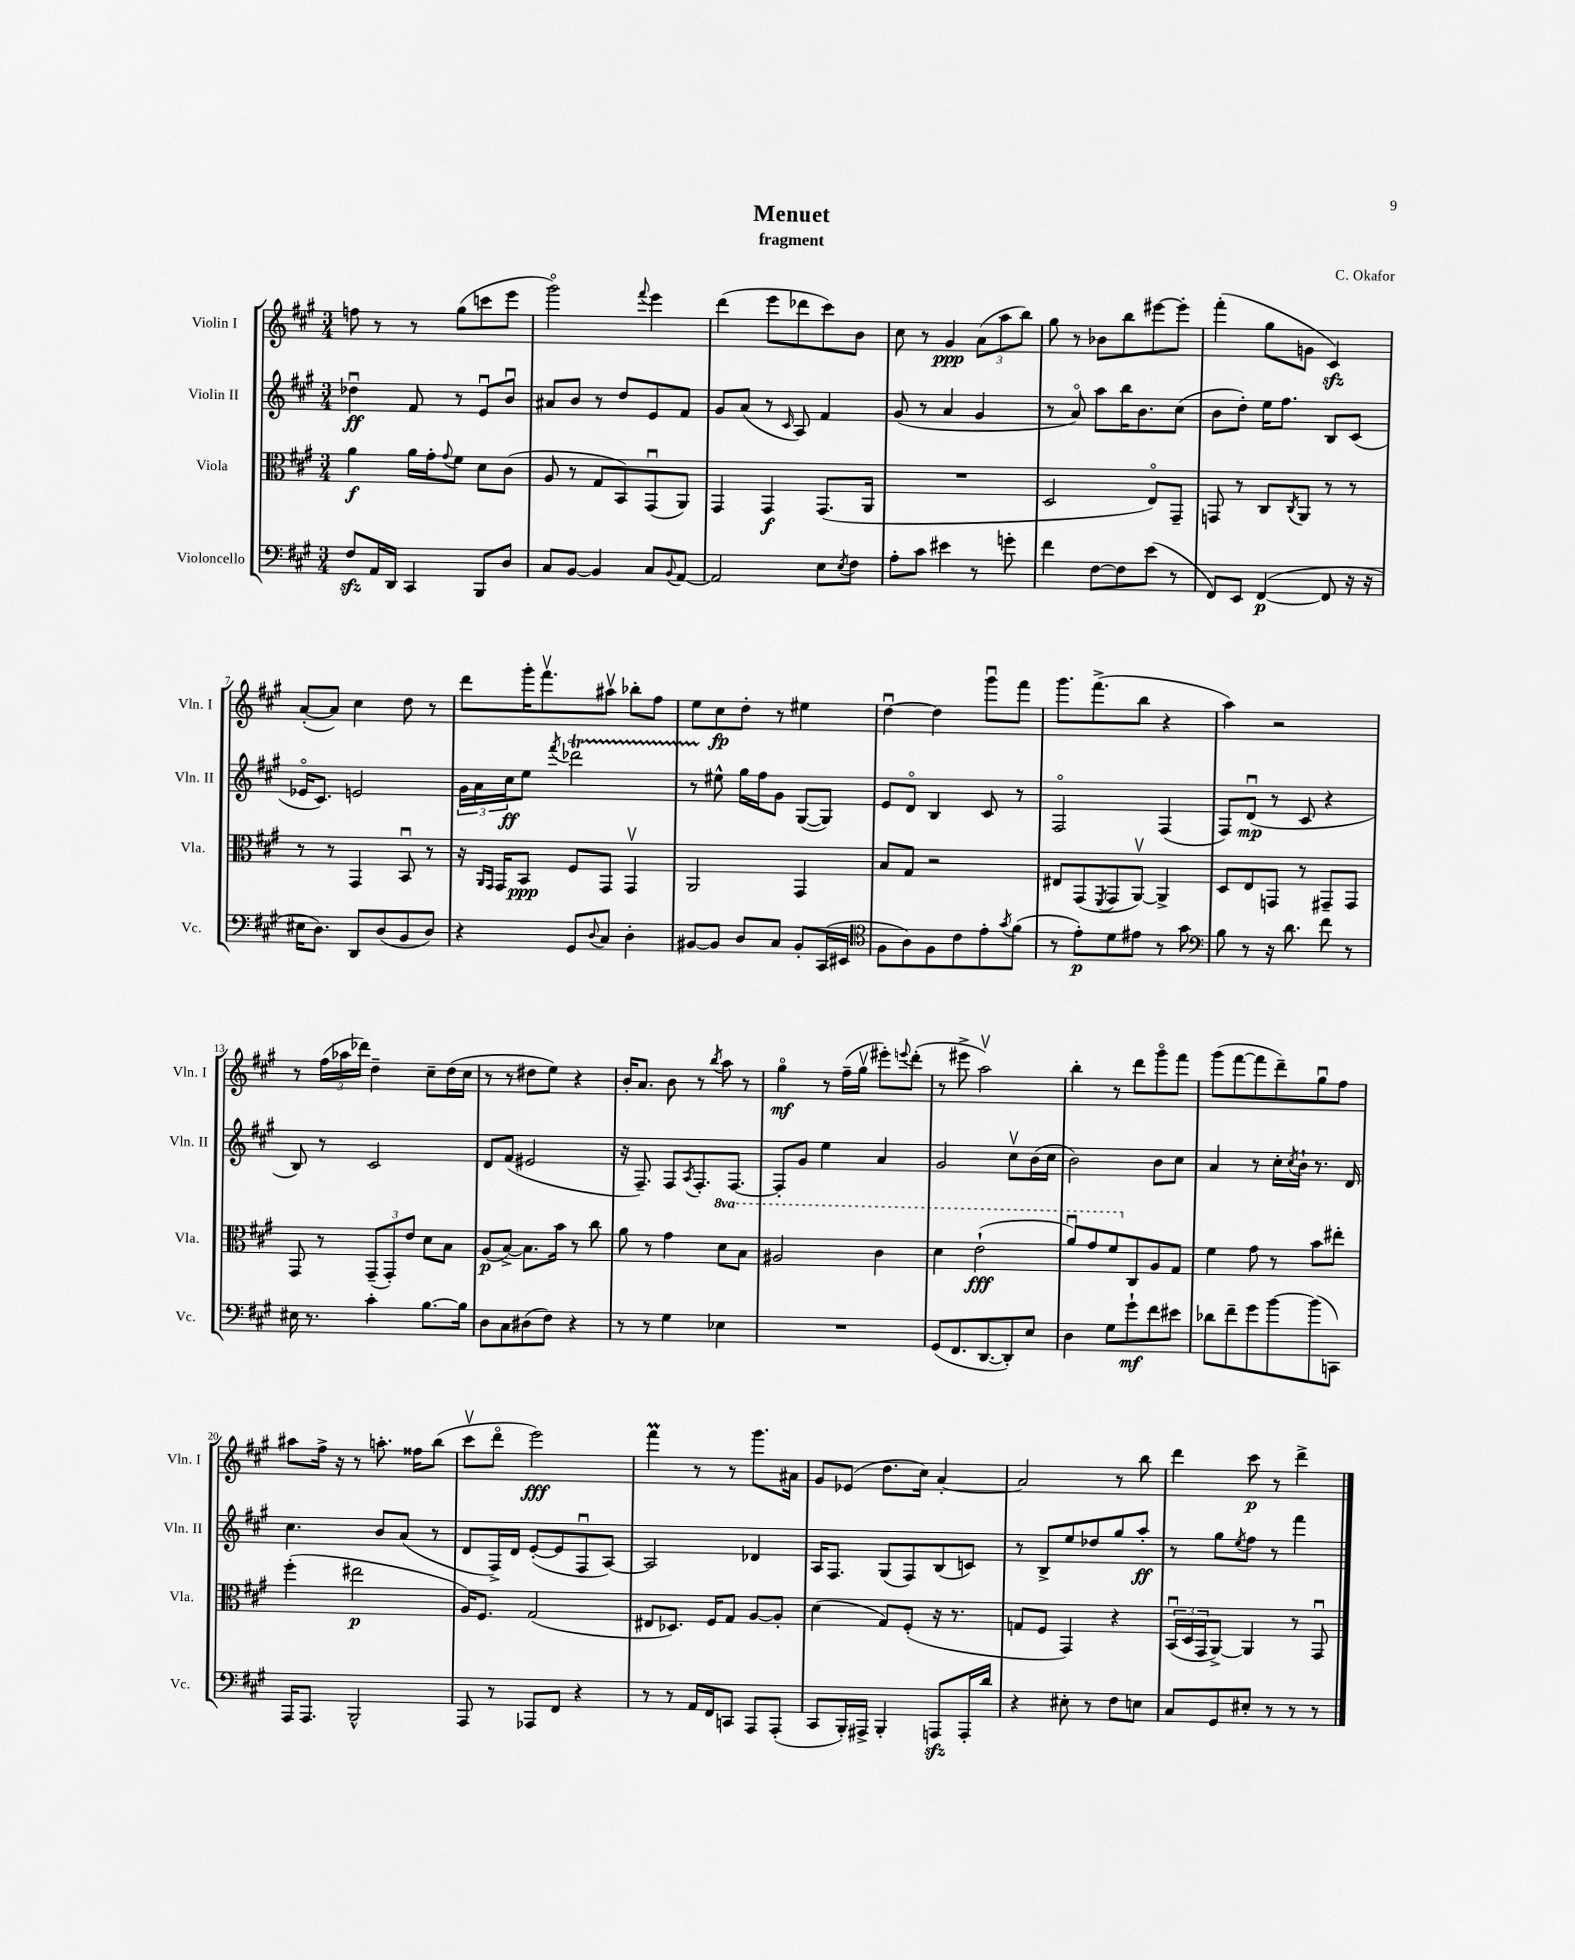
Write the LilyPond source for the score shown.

\header { title = "Menuet" composer = "C. Okafor" subtitle = "fragment" }
<<
\new StaffGroup <<
\new Staff = "s0" \with { instrumentName = "Violin I" shortInstrumentName = "Vln. I" } {
    \clef treble \key a \major \numericTimeSignature \time 3/4
    f''8 r8 r8 gis''8( c'''8 e'''8 |
    gis'''2\flageolet) \appoggiatura { fis'''8 } e'''4 |
    d'''4( e'''8 des'''8 cis'''8) b'8 |
    cis''8 r8 gis'4\ppp \tuplet 3/2 { a'8( a''8 b''8) } |
    gis''8 r8 bes'8 b''8 eis'''8~ eis'''8-. |
    fis'''4-.( gis''8 g'8 cis'4\sfz) |
    a'8~-.( a'8) cis''4 d''8 r8 |
    d'''8 gis'''16-. fis'''8.\upbow ais''8\upbow bes''8-. fis''8 |
    e''8 cis''8\fp d''8-. r8 eis''4 |
    d''4~\downbow d''4 gis'''8\downbow fis'''8 |
    gis'''8. fis'''8.->( b''8 r4 |
    a''4) r2 |
    r8 \tuplet 3/2 { fis''16( aes''16 des'''16) } d''4-- cis''8-- d''16( cis''16 |
    r8 r8 dis''8 e''8) r4 |
    b'16-. a'8. b'8 r8 \acciaccatura { b''8 } a''8 r8 |
    gis''4\flageolet\mf r8 fis''16--( gis''16\upbow eis'''8-.) \appoggiatura { e'''8 } d'''8-.( |
    r8 eis'''8-> a''2\upbow) |
    b''4-. r8 d'''8 gis'''8\flageolet fis'''8 |
    gis'''8( fis'''8~ fis'''8 d'''8--) gis''8\downbow fis''8 |
    ais''8 fis''16-> r16 r8 a''8.-. fisis''16 b''8( |
    cis'''8\upbow d'''8\flageolet e'''2\fff) |
    fis'''4\prall r8 r8 gis'''8. ais'16 |
    gis'8 ees'8( d''8. cis''16) a'4~-. |
    a'2 r8 b''8 |
    d'''4 cis'''8\p r8 d'''4-> \bar "|." |
}
\new Staff = "s1" \with { instrumentName = "Violin II" shortInstrumentName = "Vln. II" } {
    \clef treble \key a \major \numericTimeSignature \time 3/4
    des''4\downbow\ff fis'8 r8 e'8\downbow b'8\downbow |
    ais'8 b'8 r8 d''8 e'8 fis'8 |
    gis'8 a'8( r8 \grace { cis'16 } a8) fis'4 |
    gis'8( r8 a'4 gis'4 |
    r8 a'8\flageolet) a''8 b''16 b'8. cis''8( |
    b'8 d''8-.) e''16 fis''8. b8 cis'8( |
    ees'16\flageolet cis'8.) e'2 |
    \tuplet 3/2 { gis'16 a'16 cis''16\ff } e''8 \acciaccatura { fis'''8 } des'''2\startTrillSpan |
    r8 eis''8-^\stopTrillSpan gis''16 fis''16 gis'8 gis8~( gis8) |
    e'8 d'8\flageolet b4 cis'8 r8 |
    fis2\flageolet fis4( |
    fis8) d'8\downbow\mp( r8 cis'8 r4 |
    b8) r8 cis'2 |
    d'8 fis'8( eis'2 |
    r16 fis8.--) fis8 \acciaccatura { a8 } fis8.-. fis8.~ |
    fis8-. gis'8 e''4 a'4 |
    gis'2 cis''8\upbow b'16( cis''16 |
    b'2) b'8 cis''8 |
    a'4 r8 cis''16-. \acciaccatura { cis''8 } b'16-! r8. d'16 |
    cis''4. b'8 a'8( r8 |
    d'8 fis16->) d'16 e'8~-.( e'8 fis8\downbow a8~) |
    a2 des'4 |
    a16 fis8. gis8( fis8) b8( c'8) |
    r8 b8-> e''8 des''8 gis''8 a''8-.\ff |
    r8 gis''8 \acciaccatura { e''8 } fis''8 r8 fis'''4 \bar "|." |
}
\new Staff = "s2" \with { instrumentName = "Viola" shortInstrumentName = "Vla." } {
    \clef alto \key a \major \numericTimeSignature \time 3/4 \set Staff.ottavationMarkups = #ottavation-simple-ordinals
    a'4\f a'16 gis'16-. \appoggiatura { gis'8 } fis'8 d'8 cis'8( |
    a8 r8 gis8 b,8) gis,8\downbow( a,8) |
    gis,4 gis,4\f gis,8.( a,16 |
    R2. |
    d2 e8\flageolet) gis,8-- |
    g,8 r8 cis8 \acciaccatura { cis8 } a,8 r8 r8 |
    r8 r8 gis,4 b,8\downbow r8 |
    r16 \grace { a,16 gis,16 } gis,16 b,8\ppp fis8 gis,8 gis,4\upbow |
    a,2 gis,4 |
    b8 gis8 r2 |
    eis8 gis,8( \acciaccatura { fis,8 } gis,8 a,8~\upbow) a,4-> |
    d8 e8 g,8 r8 gis,8-- gis,8 |
    gis,8 r8 \tuplet 3/2 { gis,8--( gis,8-.) e'8 } d'8 b8 |
    a8\p( b8~->) b8. b'16 r8 cis''8 |
    a'8 r8 gis'4 \ottava #1 d''8 b'8 |
    ais'2 cis''4 |
    d''4 e''2-!\fff( |
    a''8\downbow) gis''8 fis''8 \ottava #0 cis8 a8 gis8 |
    fis'4 gis'8 r8 b'8 eis''8-. |
    fis''4-.( eis''2\p |
    a16) fis8. gis2( |
    eis8 des8.) fis16 gis8 a8~ a8-. |
    d'4( gis8) fis8-.( r16 r8. |
    g8 fis8 gis,4) r4 |
    \tuplet 3/2 { b,16\downbow( d16 gis,16 } a,8~->) a,4 r8 gis,8\downbow \bar "|." |
}
\new Staff = "s3" \with { instrumentName = "Violoncello" shortInstrumentName = "Vc." } {
    \clef bass \key a \major \numericTimeSignature \time 3/4
    fis8\sfz a,16 d,16 cis,4 b,,8 d8 |
    cis8 b,8~ b,4 cis8 \appoggiatura { b,8 } a,8~ |
    a,2 e8 \acciaccatura { e8 } fis8 |
    a8-. cis'8 eis'4 r8 g'8-. |
    fis'4 fis8~ fis8 e'8( r8 |
    fis,8) e,8 fis,4~\p( fis,8 r16 r16 |
    eis16 d8.) d,8 d8( b,8 d8) |
    r4 gis,8 \appoggiatura { d8 } cis8 d4-. |
    bis,8~ bis,8 d8 cis8 bis,8-. cis,16( eis,16 |
    \clef tenor fis8 a8) fis8 cis'8 e'8-. \acciaccatura { gis'8 } fis'8( |
    r8 e'8-.\p) d'8 eis'8 r8 gis'8 |
    \clef bass b8 r8 r16 d'8. fis'8 r8 |
    eis16 r8. cis'4-. b8.~ b16 |
    d8 cis8 dis8( fis8) r4 |
    r8 r8 gis4 ees4 |
    R2. |
    gis,8( fis,8. d,8.~ d,8-.) e8 |
    d4 gis8 gis'8-!\mf fis'8 eis'8 |
    des'8 fis'8-- gis'8 b'8~ b'8( c,8) |
    a,,16 a,,8. b,,2-^ |
    a,,8 r8 aes,,8 fis,8 r4 |
    r8 r8 a,16 fis,16 c,8 a,,8 a,,8-.( |
    cis,8 b,,16-.) ais,,16-> b,,4-. a,,8\sfz a,,16-. d'16 |
    r4 eis8-. r8 fis8 e8 |
    cis8 gis,8 eis8-. r8 r8 r8 \bar "|." |
}
>>
>>
